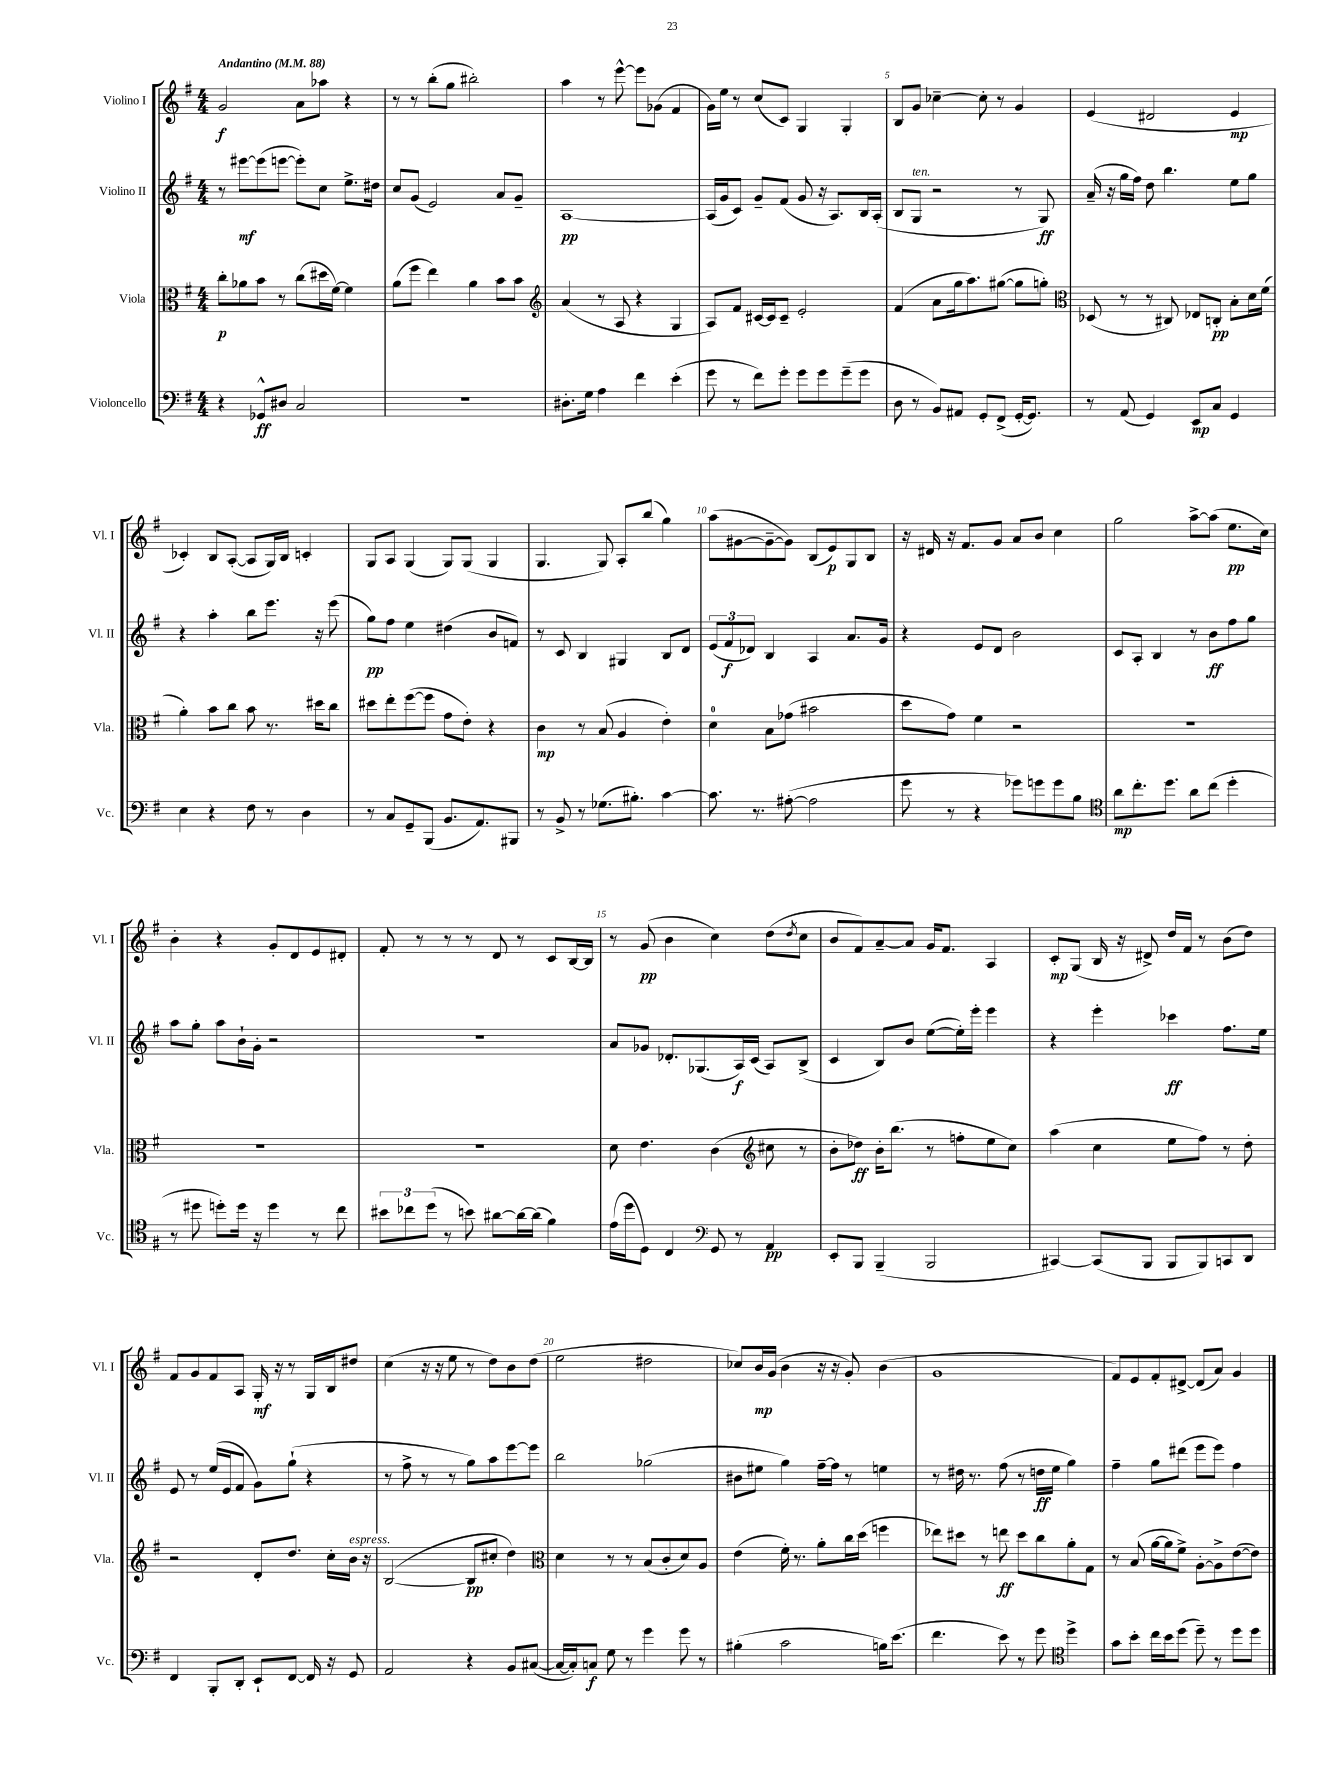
<<
\new StaffGroup <<
\new Staff = "s0" \with { instrumentName = "Violino I" shortInstrumentName = "Vl. I" } {
    \clef treble \key g \major \numericTimeSignature \time 4/4 \tempo "Andantino" 4 = 88
    g'2\f a'8 aes''8 r4 |
    r8 r8 b''8-.( g''8 bis''2-.) |
    a''4 r8 e'''8~-^ e'''8 ges'8( fis'4 |
    g'16) e''16 r8 c''8( c'8) g4 g4-. |
    b8 g'8 ces''4~-- ces''8-. r8 g'4 |
    e'4( dis'2 e'4\mp |
    ces'4-.) b8 a8~-.( a8 g16) b16 c'4-. |
    g8 a8 g4( g8) g8( g4 |
    g4. g8) a8-. b''8( g''4) |
    a''8( gis'8~ gis'8~-- gis'8) b8( e'8\p) g8 b8 |
    r16 dis'16 r16 fis'8. g'8 a'8 b'8 c''4 |
    g''2 a''8~-> a''8( e''8.\pp c''16) |
    b'4-. r4 g'8-. d'8 e'8 dis'8-. |
    fis'8-. r8 r8 r8 d'8 r8 c'8 b16~ b16 |
    r8 g'8\pp( b'4 c''4) d''8( \acciaccatura { d''8 } c''8 |
    b'8 fis'8) a'8~-- a'8 g'16 fis'8. a4 |
    c'8-.\mp g8( b16 r16 dis'8->) d''16 fis'16 r8 b'8( d''8) |
    fis'8 g'8 fis'8 a8 g16-.\mf r16 r8 g16 b16 dis''8 |
    c''4( r16 r16 e''8 r8 d''8) b'8 d''8( |
    e''2 dis''2 |
    ces''8) b'16\mp g'16( b'4 r16 r16 g'8-.) b'4( |
    g'1 |
    fis'8) e'8 fis'8-. dis'8~-> dis'8( a'8) g'4 \bar "|." |
}
\new Staff = "s1" \with { instrumentName = "Violino II" shortInstrumentName = "Vl. II" } {
    \clef treble \key g \major \numericTimeSignature \time 4/4
    r8 eis'''8~\mf eis'''8( e'''8~ e'''8-.) c''8 e''8.-> dis''16 |
    c''8 g'8( e'2) a'8 g'8-- |
    a1~\pp |
    a16( g'16 c'8) g'8-- fis'8( g'8 r16 a8.) b16 a16-.( |
    b8 g8^\markup { \italic "ten." } r2 r8 g8\ff) |
    a'16--( r16 g''16 fis''16) d''8 b''4. e''8 g''8 |
    r4 a''4-. b''8 e'''8. r16 e'''8( |
    g''8\pp) fis''8 e''4 dis''4( b'8 f'8) |
    r8 c'8 b4 gis4 b8 d'8 |
    \tuplet 3/2 { e'8( fis'8\f des'8) } b4 a4 a'8. g'16 |
    r4 e'8 d'8 b'2 |
    c'8 a8-. b4 r8 b'8\ff fis''8 g''8 |
    a''8 g''8-. a''8 b'16-! g'16-. r2 |
    R1 |
    a'8 ges'8 des'8.-. ges8.( a16\f) c'16( a8) b8->( |
    c'4 b8) b'8 e''8~( e''16-.) e'''16-. e'''4 |
    r4 e'''4-. ces'''4\ff fis''8. e''16 |
    e'8 r8 e''16( e'16 fis'8 g'8) g''8-!( r4 |
    r8 fis''8-> r8 r8 g''8) a''8 e'''8~ e'''8 |
    b''2 ges''2( |
    bis'8 eis''8 g''4) fis''16~-- fis''16 r8 e''4 |
    r8 dis''16 r8. fis''8( r8 d''16\ff e''16 g''4) |
    fis''4-- g''8 dis'''8( e'''8 e'''8) fis''4 \bar "|." |
}
\new Staff = "s2" \with { instrumentName = "Viola" shortInstrumentName = "Vla." } {
    \clef alto \key g \major \numericTimeSignature \time 4/4
    c''8-.\p aes'8 b'8 r8 c''8( dis''16 fis'16~) fis'4 |
    a'8( fis''8 e''4) a'4 b'8 b'8 |
    \clef treble a'4( r8 a8 r4 g4 |
    a8) fis'8 cis'16~ cis'16 cis'8-- e'2-. |
    fis'4( a'8 g''16 a''8.) gis''8~( gis''8 g''8-.) |
    \clef alto des8( r8 r8 cis8) ees8 c8-.\pp b8-. d'16 fis'16( |
    a'4-.) b'8 c''8 b'8 r8. dis''16 c''8 |
    dis''8 e''8-. fis''8~( fis''8 g'8 e'8-.) r4 |
    c'4\mp r8 b8( a4 e'4-.) |
    d'4-0 b8 ges'8( bis'2 |
    d''8 g'8) fis'4 r2 |
    R1 |
    R1 |
    R1 |
    d'8 e'4. c'4( \clef treble cis''8 r8 |
    b'8-. des''8\ff) b'16-. b''8.( r8 f''8-. e''8 c''8) |
    a''4( c''4 e''8 fis''8) r8 d''8-. |
    r2 d'8-. d''8. c''16-. b'16^\markup { \italic "espress." } r16 |
    b2~( b8\pp cis''8-. d''4) |
    \clef alto d'4 r8 r8 b8( c'8-. d'8) a8 |
    e'4( fis'16-.) r8. a'8-. c''16 d''16( f''4 |
    ees''8) dis''8 r8 e''8\ff dis''8 c''8 a'8-. g8 |
    r8 b8( a'16~ a'16 fis'8->) a8~-. a8-> e'8~( e'8) \bar "|." |
}
\new Staff = "s3" \with { instrumentName = "Violoncello" shortInstrumentName = "Vc." } {
    \clef bass \key g \major \numericTimeSignature \time 4/4
    r4 ges,8-^\ff dis8 c2 |
    r1 |
    dis8.-. g16 a4 fis'4 e'4-.( |
    g'8 r8 fis'8) g'8-. g'8 g'8 g'8--( g'8 |
    d8 r8 b,8) ais,8 g,8-. fis,8->( g,16~-. g,8.) |
    r8 a,8( g,4) e,8\mp c8 g,4 |
    e4 r4 fis8 r8 d4 |
    r8 c8 g,8-- b,,8( b,8. a,8.) bis,,8 |
    r8 b,8-> r8 ges8.( bis8.-.) c'4~ |
    c'8. r8. ais8~-.( ais2 |
    g'8 r8 r4 ges'8) g'8 g'8 b8 |
    \clef tenor a'8\mp c''8.-. d''8. a'8 c''8( d''4-. |
    r8 dis''8 d''8-.) d''16 r16 d''4 r8 c''8 |
    \tuplet 3/2 { bis'8 ces''8 d''8( } r8 b'8) ais'8~ ais'16~ ais'16( fis'4) |
    e'16( d''16 d8) c4 \clef bass g,8 r8 a,4\pp |
    e,8-. b,,8 b,,4--( b,,2 |
    cis,4~) cis,8( b,,8 b,,8 b,,8) c,8 d,8 |
    fis,4 b,,8-. d,8-. e,8-! fis,8~ fis,16 r16 g,8 |
    a,2 r4 b,8 cis8~( |
    cis16~ cis16-.) c8\f g8 r8 g'4 g'8 r8 |
    bis4-.( c'2 b16) e'8.( |
    fis'4. e'8) r8 g'8 \clef tenor d''4-> |
    g'8 b'8-. c''16 b'16 d''8( d''8--) r8 d''8 d''8 \bar "|." |
}
>>
>>
\layout { \context { \Score \override BarNumber.break-visibility = ##(#f #t #t) barNumberVisibility = #(every-nth-bar-number-visible 5) } }
